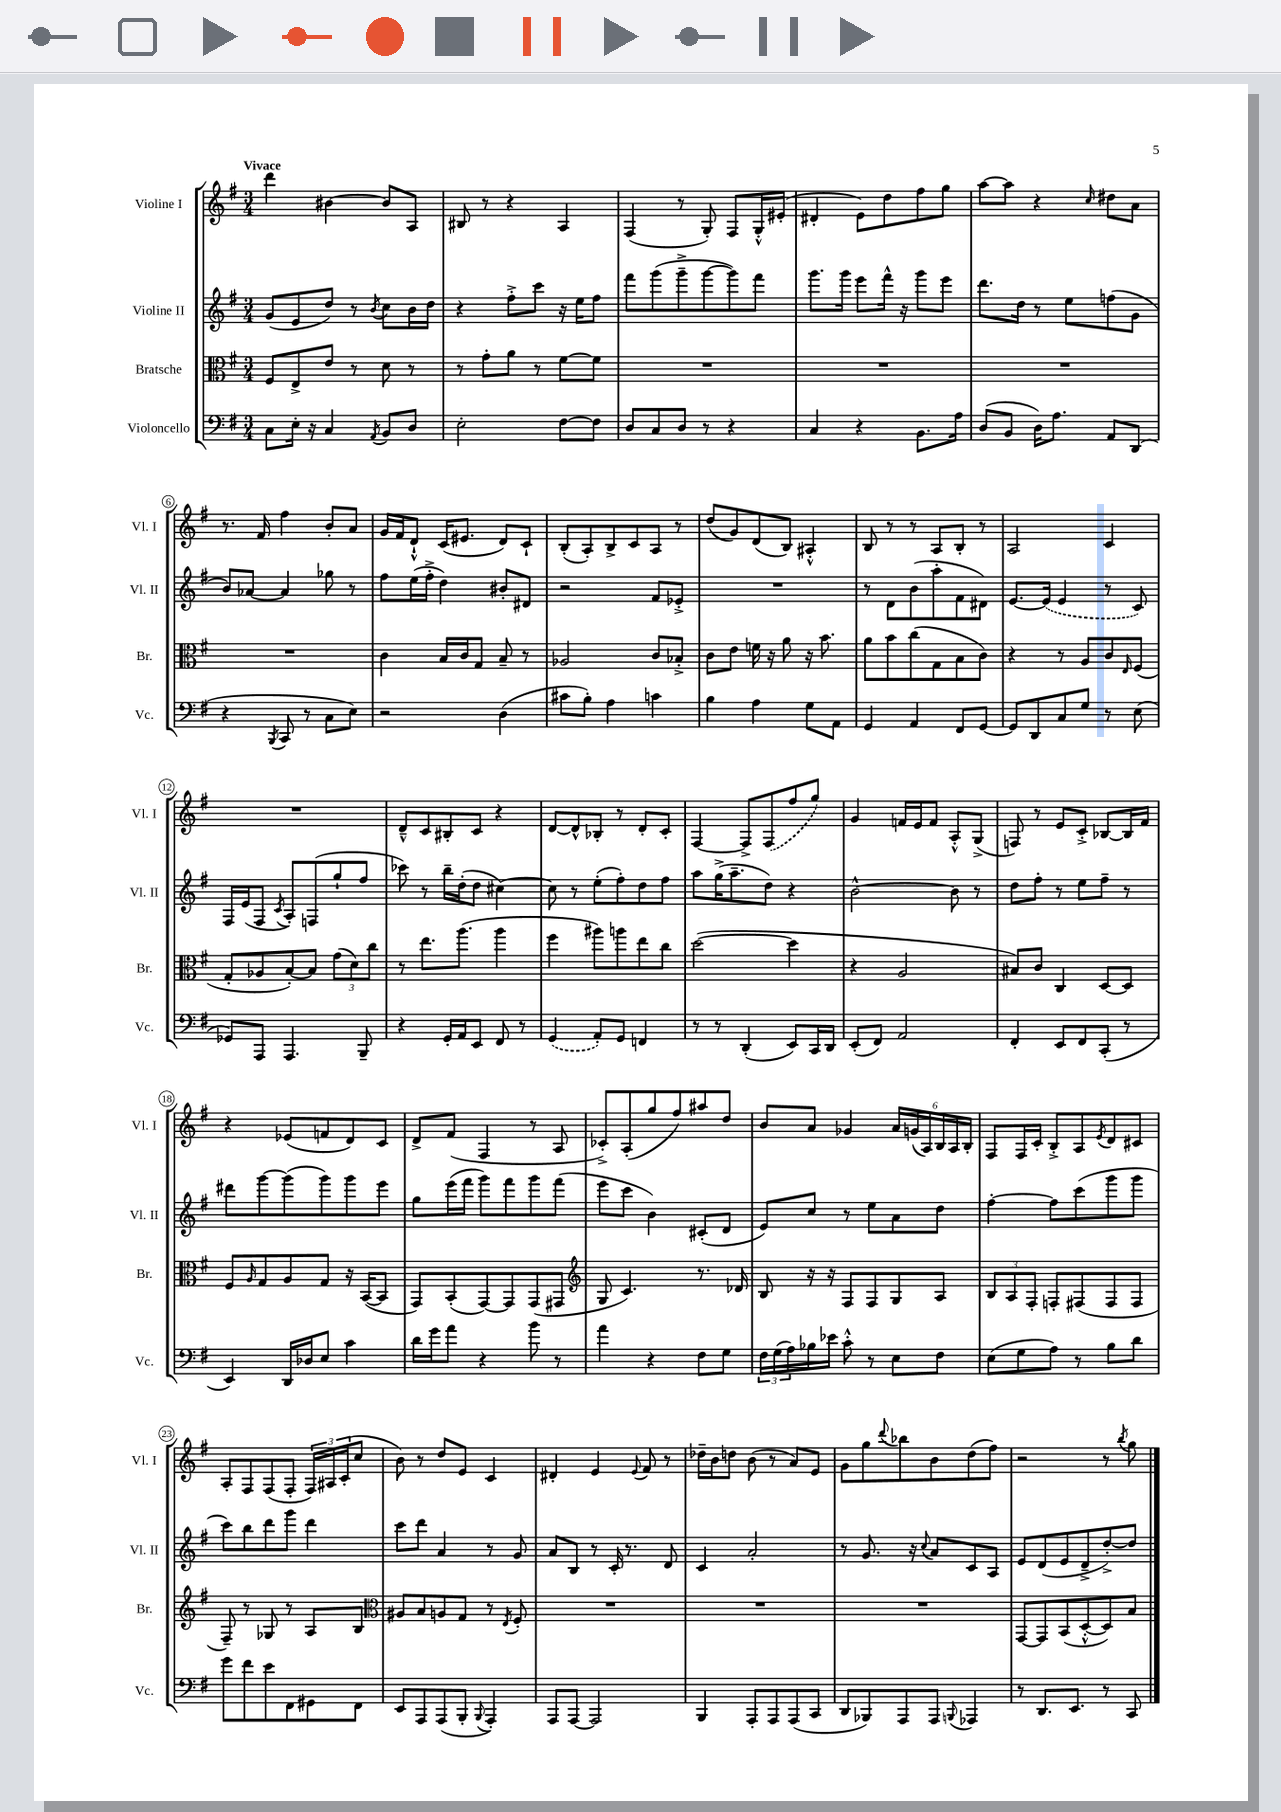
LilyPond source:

<<
\new StaffGroup <<
\new Staff = "s0" \with { instrumentName = "Violine I" shortInstrumentName = "Vl. I" } {
    \clef treble \key g \major \numericTimeSignature \time 3/4 \tempo "Vivace"
    d'''4 bis'4~ bis'8 a8 |
    bis8 r8 r4 a4 |
    fis4( r8 g8-.) fis8 g16-.-^ eis'16-.( |
    dis'4-. e'8) d''8 fis''8 g''8 |
    a''8~ a''8 r4 \grace { c''16 } dis''8 a'8 |
    r8. fis'16 fis''4 b'8-. a'8 |
    g'16 fis'16 d'8-!-^ c'16( eis'8. d'8) c'8-! |
    b8-.( a8-.) b8-> c'8 a8 r8 |
    d''8( g'8) d'8( b8) ais4-.-^ |
    b8 r8 r8 a8 b8-. r8 |
    a2 c'4 |
    R2. |
    d'8---^ c'8 bis8-. c'8 r4 |
    d'8~ d'8-^ bes8-. r8 d'8-. c'8-. |
    fis4~ fis8-> \once \slurDashed fis8( fis''8 g''8) |
    g'4 f'16 e'16 f'8 a8-.-^ g8->( |
    f8) r8 e'8 c'8-.-> bes8~ bes16 fis'16 |
    r4 ees'8( f'8 d'8) c'8 |
    d'8-> fis'8( fis4 r8 a8 |
    ces'8-.->) a8-.( g''8 fis''8) ais''8 d''8 |
    b'8 a'8 ges'4 \tuplet 6/4 { a'16 g'16( a16) b16 a16 b16-. } |
    fis8 fis16 c'16-. b8-.-> a8 \acciaccatura { e'8 } d'8 cis'8 |
    a8-. fis8 fis8( fis8-. \tuplet 3/2 { fis16) ais16 c'16-.( } c''8 |
    b'8) r8 d''8 e'8 c'4 |
    dis'4-. e'4 \appoggiatura { e'8 } fis'8 r8 |
    des''16-- b'16 d''8 b'8( r8 a'8) e'8 |
    g'8 g''8 \appoggiatura { d'''8 } bes''8 b'8 d''8( fis''8) |
    r2 r8 \acciaccatura { b''8 } g''8 \bar "|." |
}
\new Staff = "s1" \with { instrumentName = "Violine II" shortInstrumentName = "Vl. II" } {
    \clef treble \key g \major \numericTimeSignature \time 3/4
    g'8( e'8 d''8) r8 \acciaccatura { b'8 } c''8 b'16 d''16 |
    r4 fis''8-.-> c'''8 r16 e''16 fis''8 |
    fis'''8 g'''8( g'''8---> g'''8~ g'''8) fis'''8 |
    g'''8. g'''16 e'''8 fis'''16-^ r16 g'''8 e'''8 |
    d'''8. d''16 r8 e''8 f''8( g'8 |
    b'8) aes'8~ aes'4 ges''8 r8 |
    fis''8 e''16( fis''16-.-> d''4) bis'8-. dis'8 |
    r2 fis'8 ees'8-.-> |
    R2. |
    r8 d'8 b'8( a''8-. fis'8 dis'8) |
    e'8.~ \once \slurDashed e'16( e'4 r8 c'8) |
    fis16 e'16( fis8 \acciaccatura { c'8 } a8-.) f8( g''8-! fis''8 |
    ces'''8) r8 b''16-- d''16-.( d''8 cis''4~) |
    cis''8 r8 e''8-.( fis''8-.) d''8 fis''8 |
    a''8 g''16->( a''8.-- d''8) r4 |
    b'2~-^ b'8 r8 |
    d''8 fis''8-. r8 e''8 fis''8-- r8 |
    dis'''8 g'''8~ g'''8( g'''8) g'''8 e'''8 |
    g''8 e'''16( fis'''16 g'''8) fis'''8 g'''8 fis'''8( |
    e'''8 c'''8 b'4) cis'8-.( d'8 |
    e'8) c''8 r8 e''8 a'8 d''8 |
    fis''4~-. fis''8 c'''8( g'''8 g'''8 |
    c'''8) b''8 d'''8 g'''8 d'''4 |
    c'''8 d'''8 a'4 r8 g'8 |
    a'8 b8 r8 c'16-. r8. d'8 |
    c'4 a'2-. |
    r8 g'8. r16 \appoggiatura { c''8 } a'8 c'8 a8 |
    e'8 d'8( e'8 d'8---> d''8~-.->) d''8 \bar "|." |
}
\new Staff = "s2" \with { instrumentName = "Bratsche" shortInstrumentName = "Br." } {
    \clef alto \key g \major \numericTimeSignature \time 3/4
    fis8 e8-> e'8 r8 d'8 r8 |
    r8 g'8-. a'8 r8 fis'8~ fis'8 |
    R2. |
    R2. |
    R2. |
    R2. |
    c'4 b16 c'16 g8 b8-- r8 |
    aes2 c'8 bes8-.-> |
    c'8 e'8 f'16 r16 a'8 r16 b'8. |
    a'8 b'8 c''8( g8 b8 c'8) |
    r4 r8 a8 c'8 \grace { e16 } fis8( |
    g8-. aes8 b8~-.) b8 \tuplet 3/2 { g'8( d'8) c''8 } |
    r8 e''8. a''8.( a''4 |
    fis''4 ais''8) a''8 e''8 c''8 |
    d''2~( d''4 |
    r4 a2 |
    bis8) c'8 c4 d8~ d8 |
    fis8 \grace { a16 } g8 a8 g8 r16 b,16~( b,8 |
    g,8) b,8-.( g,8~) g,8 g,8( gis,8 |
    \clef treble g8 c'4.) r8. des'16 |
    b8 r16 r16 fis8 fis8 g8 a8 |
    \tuplet 3/2 { b8 a8 fis8-. } f8-. fis8( fis8 fis8 |
    fis8--) r8 ges8 r8 a8 b8 |
    \clef alto ais8 b8 a8 g8 r8 \acciaccatura { e8 } fis8-. |
    R2. |
    R2. |
    R2. |
    g,8~ g,8 b,8( d8~-.-^ d8) b8 \bar "|." |
}
\new Staff = "s3" \with { instrumentName = "Violoncello" shortInstrumentName = "Vc." } {
    \clef bass \key g \major \numericTimeSignature \time 3/4
    c8 e16-. r16 c4 \acciaccatura { a,8 } b,8 d8 |
    e2-. fis8~ fis8 |
    d8 c8 d8 r8 r4 |
    c4 r4 b,8. a16 |
    d8( b,8 d16) a8. a,8 d,8( |
    r4 \acciaccatura { b,,8 } c,8 r8 c8 e8) |
    r2 d4( |
    cis'8 b8-.) a4 c'4 |
    b4 a4 g8 a,8 |
    g,4 a,4 fis,8 g,8~ |
    g,8 d,8 c8 g8 r8 e8( |
    ges,8) a,,8 a,,4. b,,8-- |
    r4 g,16-. a,16 e,8 fis,8 r8 |
    \once \slurDashed g,4( a,8-.) g,8 f,4 |
    r8 r8 d,4-.( e,8) c,16 d,16 |
    e,8-.( fis,8) a,2 |
    fis,4-. e,8 fis,8 c,8-.( r8 |
    e,4) d,16 des16 e8 c'4 |
    d'16 g'16 a'8 r4 b'8 r8 |
    a'4 r4 fis8 g8 |
    \tuplet 3/2 { fis16 g16( a16) } bes16 ees'16 c'8-.-^ r8 e8 fis8 |
    e8( g8 a8) r8 b8 d'8 |
    g'8 fis'8 e'8 fis,8 gis,8 fis,8 |
    e,8 a,,8 a,,8( b,,8-. \appoggiatura { b,,8 } a,,4-.) |
    a,,8 a,,8~ a,,2 |
    b,,4 a,,8-. a,,8 a,,8( c,8 |
    d,8 bes,,8) a,,8 a,,8 \appoggiatura { b,,8 } aes,,4 |
    r8 d,8. e,8. r8 c,8 \bar "|." |
}
>>
>>
\layout { \context { \Score \override BarNumber.stencil = #(make-stencil-circler 0.1 0.3 ly:text-interface::print) } }
